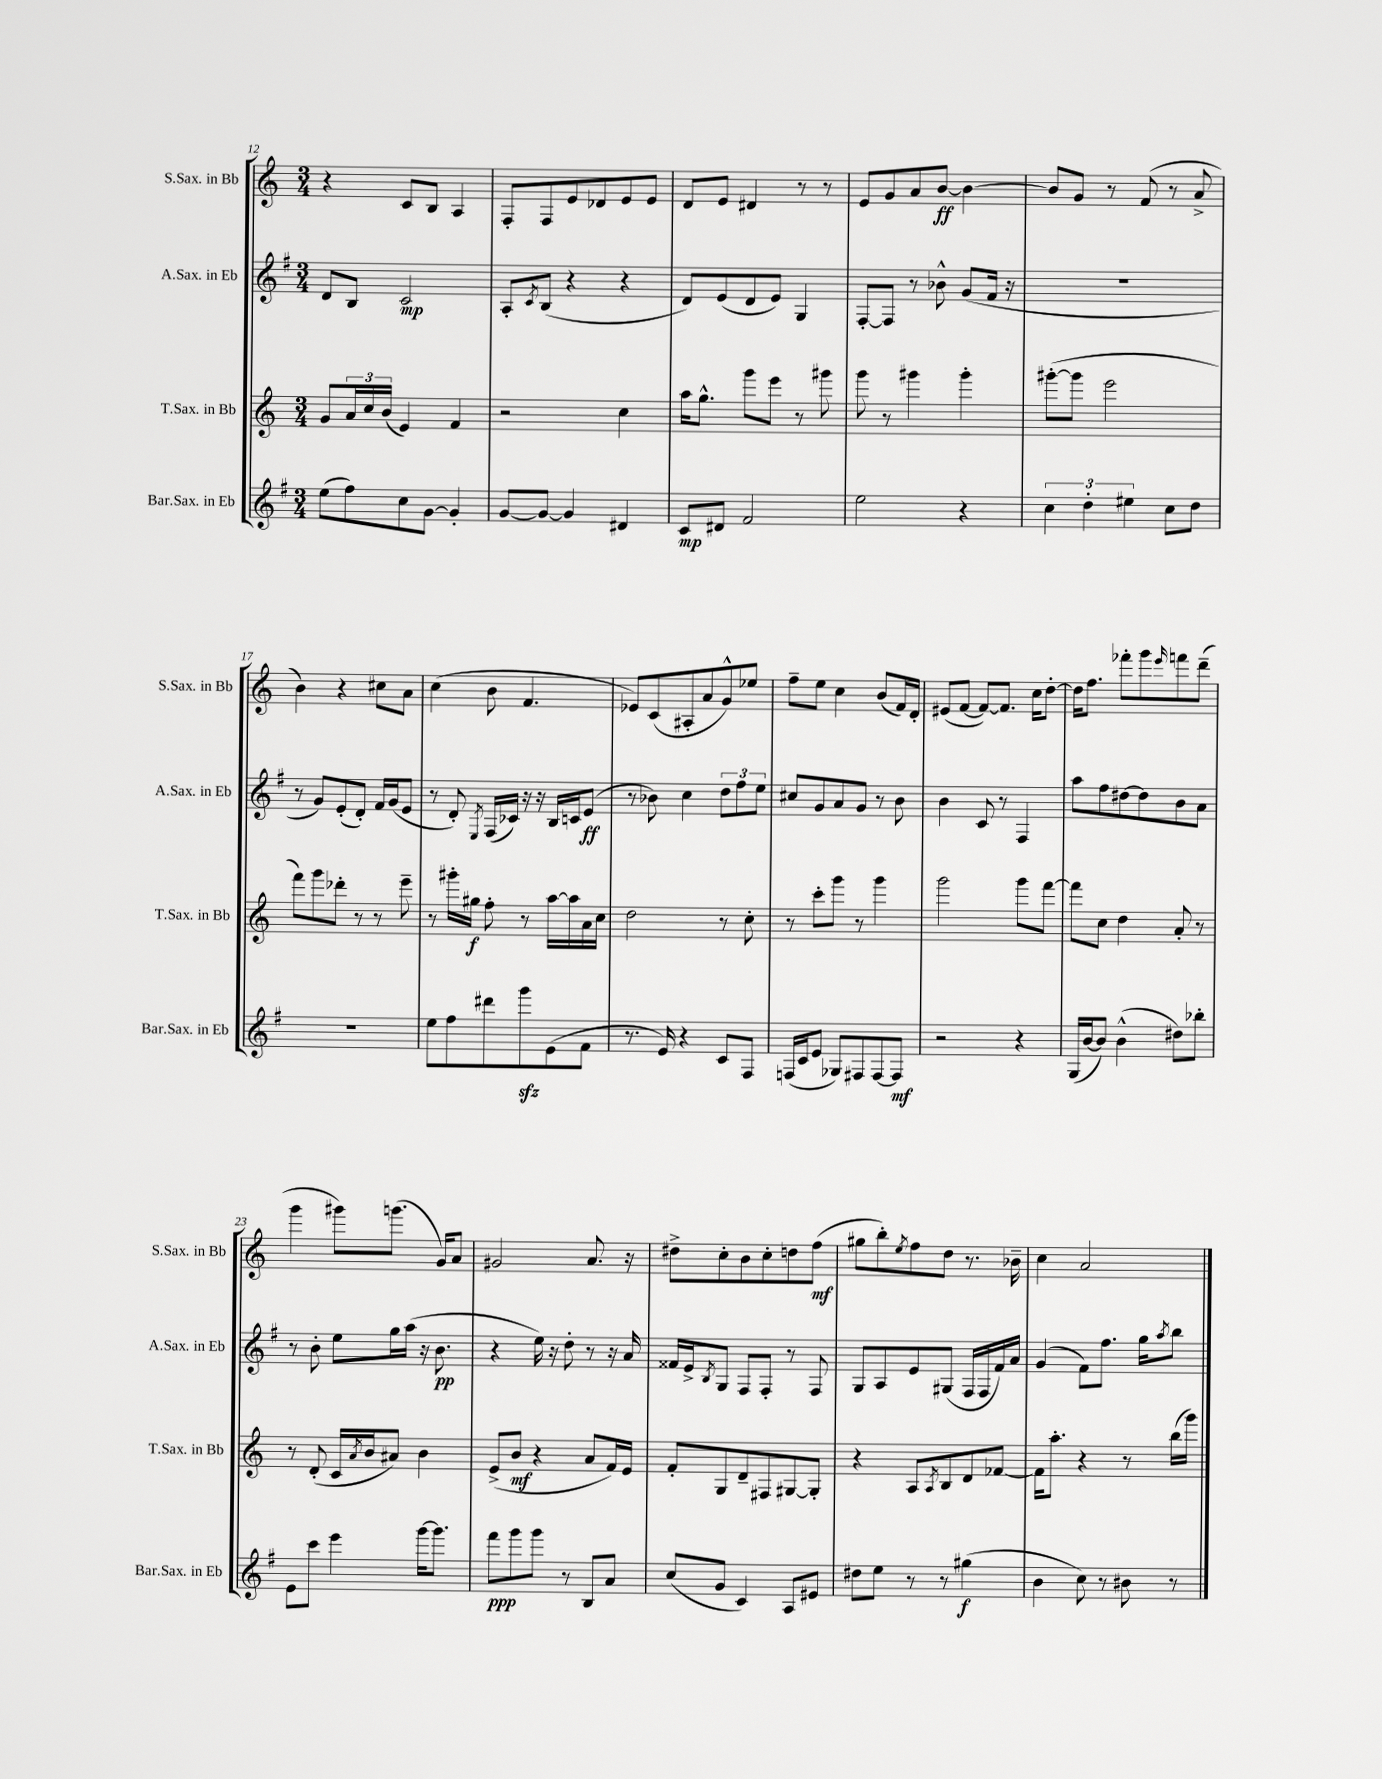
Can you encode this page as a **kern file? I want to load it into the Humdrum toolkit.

**kern	**dynam	**kern	**dynam	**kern	**dynam	**kern	**dynam
*part4	*part4	*part3	*part3	*part2	*part2	*part1	*part1
*staff4	*staff4	*staff3	*staff3	*staff2	*staff2	*staff1	*staff1
*I"Bar.Sax. in Eb	*	*I"T.Sax. in Bb	*	*I"A.Sax. in Eb	*	*I"S.Sax. in Bb	*
*I'Bar.Sax. in Eb	*	*I'T.Sax. in Bb	*	*I'A.Sax. in Eb	*	*I'S.Sax. in Bb	*
*clefG2	*	*clefG2	*	*clefG2	*	*clefG2	*
*k[f#]	*	*k[]	*	*k[f#]	*	*k[]	*
*M3/4	*	*M3/4	*	*M3/4	*	*M3/4	*
=12	=12	=12	=12	=12	=12	=12	=12
(8ee\L	.	8g/L	.	8d/L	.	4r	.
8ff#\)	.	24a/L	.	8B/J	.	.	.
.	.	24cc/	.	.	.	.	.
.	.	(24b/JJ	.	.	.	.	.
8cc\	.	4e/)	.	2c/	mp	8c/L	.
[8g\J	.	.	.	.	.	8B/J	.
4g'/]	.	4f/	.	.	.	4A/	.
=13	=13	=13	=13	=13	=13	=13	=13
[8g/L	.	2r	.	8A'/L	.	8F'/L	.
.	.	.	.	8qc/	.	.	.
8g/J_	.	.	.	(8B/J	.	8F/	.
4g/]	.	.	.	4r	.	8e/	.
.	.	.	.	.	.	8d-X/	.
4d#X/	.	4cc\	.	4r	.	8e/	.
.	.	.	.	.	.	8e/J	.
=14	=14	=14	=14	=14	=14	=14	=14
8c/L	mp	16aa\KL	.	8d/L)	.	8d/L	.
.	.	8.gg^^\J	.	.	.	.	.
8d#X/J	.	.	.	(8e/	.	8e/J	.
2f#/	.	8ggg\L	.	8d/	.	4d#X/	.
.	.	8eee\J	.	8e/J)	.	.	.
.	.	8r	.	4G/	.	8r	.
.	.	8ggg#X\	.	.	.	8r	.
=15	=15	=15	=15	=15	=15	=15	=15
2ee\	.	8ggg\	.	[8F#'/L	.	8e/L	.
.	.	8r	.	8F#/J]	.	8g/	.
.	.	4ggg#X\	.	8r	.	8a/	.
.	.	.	.	8b-X^^\	.	[8b/J	ff
4r	.	4ggg#'\	.	(8g/L	.	4b\_	.
.	.	.	.	16f#/Jk	.	.	.
.	.	.	.	16r	.	.	.
=16	=16	=16	=16	=16	=16	=16	=16
6cc\	.	([8ggg#X'\L	.	2.r	.	8b/L]	.
.	.	8ggg#\J]	.	.	.	8g/J	.
6dd'\	.	.	.	.	.	.	.
.	.	2eee\	.	.	.	8r	.
6ee#X\	.	.	.	.	.	.	.
.	.	.	.	.	.	(8f/	.
8cc\L	.	.	.	.	.	8r	.
8dd\J	.	.	.	.	.	8a^/	.
!!LO:LB:g=z
=17	=17	=17	=17	=17	=17	=17	=17
2.r	.	8fff\L)	.	8r	.	4b\)	.
.	.	8ggg\	.	8g/L)	.	.	.
.	.	8ddd-X'\J	.	(8e'/	.	4r	.
.	.	8r	.	8d'/J)	.	.	.
.	.	8r	.	16f#/LL	.	8cc#X\L	.
.	.	.	.	(16g/J	.	.	.
.	.	8eee~\	.	8e/J	.	8a\J	.
=18	=18	=18	=18	=18	=18	=18	=18
8ee\L	.	8r	.	8r	.	(4cc\	.
8ff#\	.	16ggg#X'\LL	.	8d'/)	.	.	.
.	.	16gg#X\JJ	f	.	.	.	.
.	.	.	.	8qE/	.	.	.
8ddd#X\	.	8ff'\	.	(16F#/LL	.	8b\	.
.	.	.	.	16c-X/JJ)	.	.	.
8gggzz\	.	8r	.	16r	.	4.f/	.
.	.	.	.	16r	.	.	.
(8e\	.	[16aa\LL	.	16B/LL	.	.	.
.	.	16aa\]	.	16cn/J	.	.	.
8f#\J	.	16a\	.	(8e/J	ff	.	.
.	.	16cc\JJ	.	.	.	.	.
=19	=19	=19	=19	=19	=19	=19	=19
8.r	.	2dd\	.	8r	.	8e-X/L)	.
.	.	.	.	8b-X\)	.	(8c/	.
16e/)	.	.	.	.	.	.	.
4r	.	.	.	4cc\	.	8A#X'/	.
.	.	.	.	.	.	8a/	.
8c/L	.	8r	.	12dd\L	.	8g^^/)	.
.	.	.	.	12ff#\	.	.	.
8F#/J	.	8cc'\	.	.	.	8ee-X/J	.
.	.	.	.	12ee\J	.	.	.
=20	=20	=20	=20	=20	=20	=20	=20
(16Fn/LL	.	8r	.	8cc#X/L	.	8ff~\L	.
16c/J	.	.	.	.	.	.	.
8e/J	.	8ccc'\L	.	8g/	.	8ee\J	.
8G-X/L)	.	8ggg\J	.	8a/	.	4cc\	.
8F#X/	.	8r	.	8g/J	.	.	.
[8F#/	.	4ggg\	.	8r	.	(8b/L	.
8F#/J]	mf	.	.	8b\	.	16f/L)	.
.	.	.	.	.	.	16d'/JJ	.
=21	=21	=21	=21	=21	=21	=21	=21
2r	.	2ggg\	.	4b\	.	(8e#X/L	.
.	.	.	.	.	.	[8f/J	.
.	.	.	.	8c/	.	8f/L_)	.
.	.	.	.	8r	.	8.f/J]	.
4r	.	8ggg\L	.	4F#/	.	.	.
.	.	.	.	.	.	16cc\KL	.
.	.	[8fff\J	.	.	.	[8dd'\J	.
=22	=22	=22	=22	=22	=22	=22	=22
(16G/LL	.	8fff\L]	.	8aa\L	.	16dd\KL]	.
[16b/J	.	.	.	.	.	8.ff\J	.
8b/J])	.	8cc\J	.	8ff#\	.	.	.
(4b^^\	.	4dd\	.	[8dd#X\	.	8fff-X'\L	.
.	.	.	.	8dd#\]	.	8ggg\	.
.	.	.	.	.	.	16qqeee/	.
8dd#X\L)	.	8a'/	.	8b\	.	8fffn\	.
8bb-X'\J	.	8r	.	8a\J	.	(8ddd~\J	.
!!LO:LB:g=z
=23	=23	=23	=23	=23	=23	=23	=23
8e\L	.	8r	.	8r	.	4ggg\	.
8ccc\J	.	(8d'/	.	8b'\	.	.	.
4eee\	.	16c/LL	.	8ee\L	.	8ggg#X\L)	.
.	.	8qa/	.	.	.	.	.
.	.	16b/J	.	.	.	.	.
.	.	8a#X/J)	.	16gg\L	.	(8.gggn\J	.
.	.	.	.	(16aa\JJ	.	.	.
[16ggg\KL	.	4b\	.	16r	.	.	.
8.ggg\J]	.	.	.	8.b\	pp	16g/KL)	.
.	.	.	.	.	.	8a/J	.
=24	=24	=24	=24	=24	=24	=24	=24
8fff#\L	ppp	(8e^/L	.	4r	.	2g#X/	.
8ggg\	.	8b/J	mf	.	.	.	.
8ggg\J	.	4r	.	16ee\)	.	.	.
.	.	.	.	16r	.	.	.
8r	.	.	.	8dd'\	.	.	.
8B/L	.	8a/L	.	8r	.	8.a/	.
8a/J	.	16f/L)	.	16r	.	.	.
.	.	16e/JJ	.	16a/	.	16r	.
=25	=25	=25	=25	=25	=25	=25	=25
(8cc/L	.	8f'/L	.	16f##X/LL	.	8dd#X^\L	.
.	.	.	.	16e^/J	.	.	.
.	.	.	.	8qB/	.	.	.
8g/J	.	8G/	.	8G/J	.	8cc'\	.
4c/)	.	8d~/	.	8F#/L	.	8b\	.
.	.	8F#X/	.	8F#'/J	.	8cc'\	.
8A/L	.	[8G#X/	.	8r	.	8ddn\	.
8e#X/J	.	8G#'/J]	.	8F#/	.	(8ff\J	mf
=26	=26	=26	=26	=26	=26	=26	=26
8dd#X\L	.	4r	.	8G/L	.	8gg#X\L	.
8ee\J	.	.	.	8A/	.	8bb'\)	.
.	.	.	.	.	.	8qee/	.
8r	.	8A/L	.	8e/	.	8ff\	.
.	.	8qA/	.	.	.	.	.
8r	.	8B/	.	(8G#X/J	.	8dd\J	.
(4gg#X\	f	8d/	.	16F#/LL	.	8.r	.
.	.	.	.	16F#/	.	.	.
.	.	[8f-X/J	.	16f#/)	.	.	.
.	.	.	.	16a/JJ	.	16b-X~\	.
=27	=27	=27	=27	=27	=27	=27	=27
4b\	.	16f-\KL]	.	(4g/	.	4cc\	.
.	.	8.aa'\J	.	.	.	.	.
8cc\)	.	4r	.	8f#\L)	.	2a/	.
8r	.	.	.	8.ff#\J	.	.	.
8b#X\	.	8r	.	.	.	.	.
.	.	.	.	16gg\KL	.	.	.
.	.	.	.	8qaa/	.	.	.
8r	.	(16bb\LL	.	8bb\J	.	.	.
.	.	16ggg\JJ)	.	.	.	.	.
==	==	==	==	==	==	==	==
*-	*-	*-	*-	*-	*-	*-	*-
